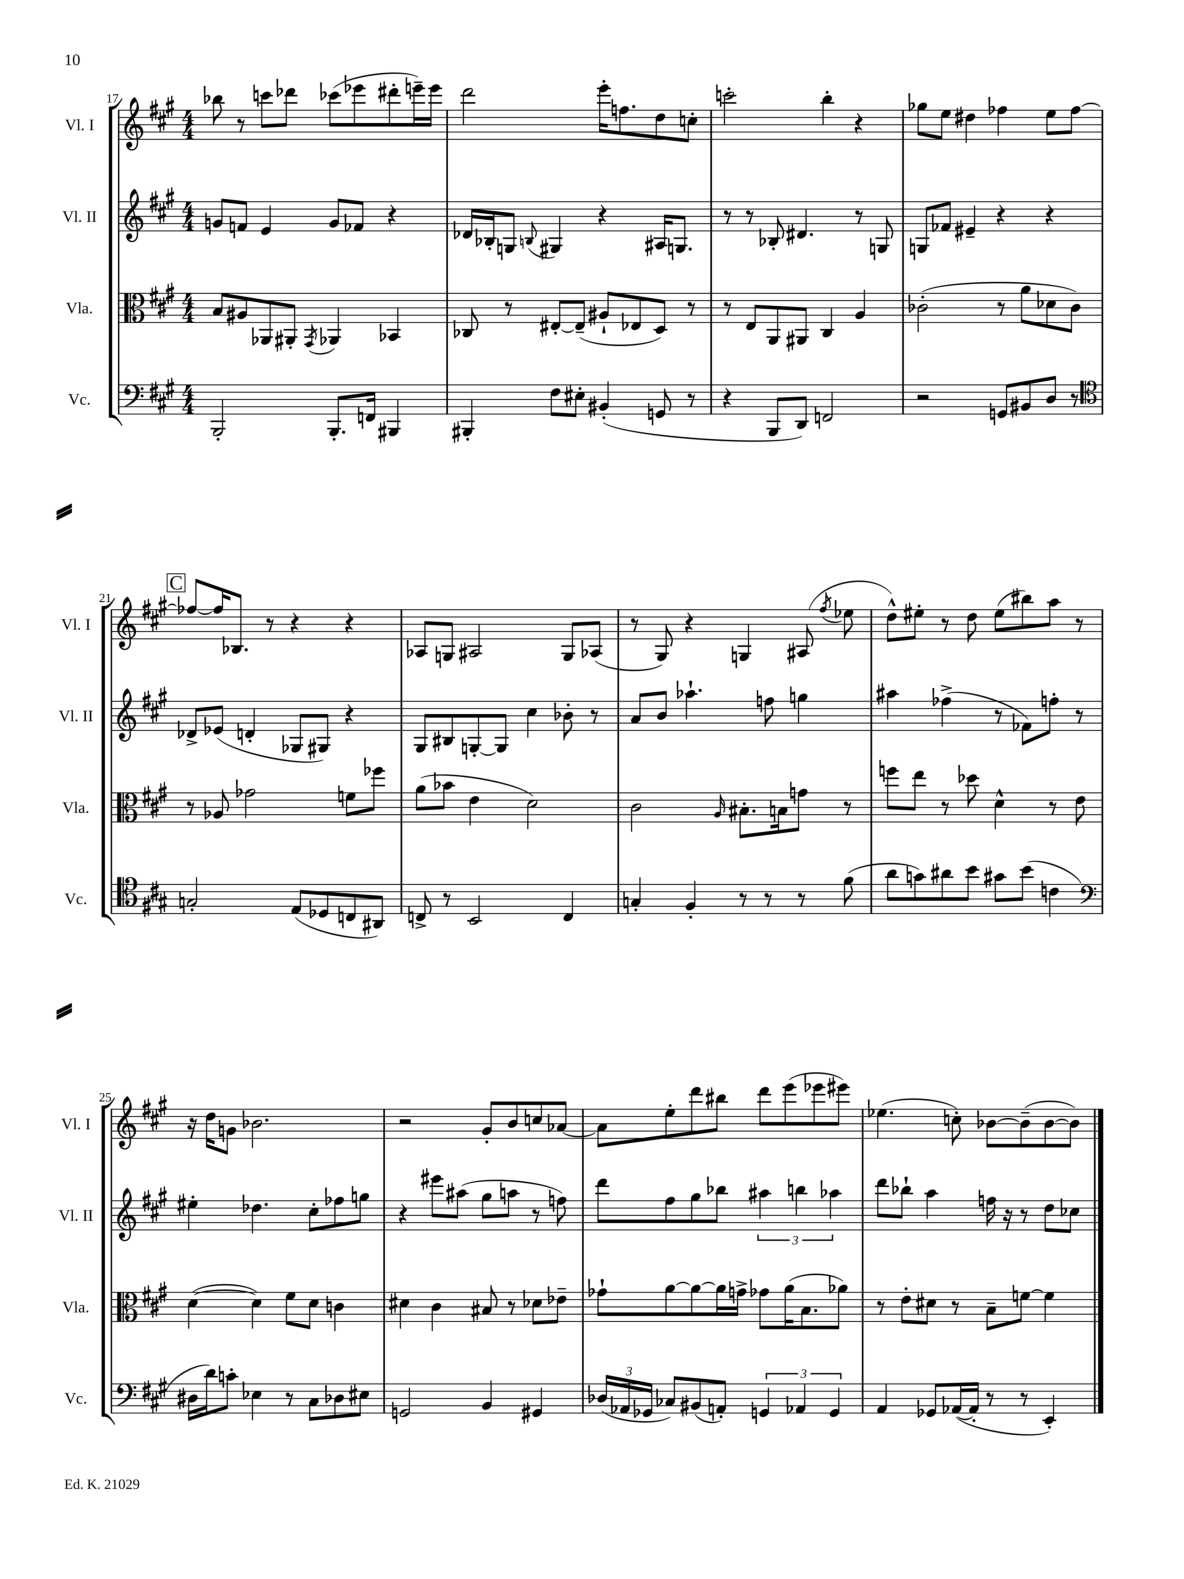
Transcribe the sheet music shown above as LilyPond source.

<<
\new StaffGroup <<
\new Staff = "s0" \with { instrumentName = "Vl. I" shortInstrumentName = "Vl. I" } {
    \clef treble \key a \major \numericTimeSignature \time 4/4
    \autoBeamOff bes''8 r8 c'''8[ des'''8] ces'''8[( ees'''8 dis'''8-. e'''16--) e'''16] |
    d'''2 e'''16[-. f''8. d''8 c''8]-. |
    c'''2-. b''4-. r4 |
    ges''8[ e''8] dis''4 fes''4 e''8[ fes''8]~ |
    \mark \markup { \box "C" } fes''8[~ fes''16 bes8.] r8 r4 r4 |
    aes8[ g8] ais2 g8[ aes8]( |
    r8 gis8) r4 g4 ais8( \acciaccatura { fis''8 } ees''8 |
    d''8[-^) eis''8]-. r8 d''8 eis''8[( bis''8) a''8] r8 |
    r16 d''16[ g'8] bes'2. |
    r2 gis'8[-. b'8 c''8 aes'8]~ |
    aes'8[ e''8-. d'''8 bis''8] d'''8[ e'''8( ees'''8 eis'''8]) |
    ees''4.( c''8-.) bes'8[~ bes'8--( bes'8~ bes'8]) \bar "|." |
}
\new Staff = "s1" \with { instrumentName = "Vl. II" shortInstrumentName = "Vl. II" } {
    \clef treble \key a \major \numericTimeSignature \time 4/4
    \autoBeamOff g'8[ f'8] e'4 g'8[ fes'8] r4 |
    des'16[ bes16-. g8] \appoggiatura { b8 } gis4 r4 ais16[ g8.] |
    r8 r8 bes8-. dis'4. r8 g8 |
    g8[ fes'8] eis'4-- r4 r4 |
    \mark \markup { \box "C" } des'8[-> ees'8]( d'4-. ges8[ gis8]) r4 |
    gis8[ bis8 g8~-. g8] cis''4 bes'8-. r8 |
    a'8[ b'8] aes''4.-! f''8 g''4 |
    ais''4 fes''4->( r8 fes'8[) f''8]-. r8 |
    eis''4-. des''4. cis''8[-. fes''8 g''8] |
    r4 eis'''8[ ais''8]( gis''8[ a''8] r8 f''8) |
    d'''8[ fis''8 gis''8 bes''8] \tuplet 3/2 { ais''4 b''4 aes''4 } |
    d'''8[ bes''8]-! a''4 f''16 r16 r8 d''8[ ces''8] \bar "|." |
}
\new Staff = "s2" \with { instrumentName = "Vla." shortInstrumentName = "Vla." } {
    \clef alto \key a \major \numericTimeSignature \time 4/4
    \autoBeamOff b8[ ais8 aes,8 ais,8]-. \acciaccatura { gis,8 } aes,4 bes,4 |
    ces8 r8 eis8[~-. eis8]--( ais8[-! ees8 d8]) r8 |
    r8 e8[ a,8 ais,8] cis4 a4 |
    ces'2-.( r8 a'8[ des'8 ces'8]) |
    \mark \markup { \box "C" } r8 aes8 ges'2 f'8[ fes''8] |
    a'8[( bes'8] e'4 d'2) |
    cis'2 \grace { a16 } bis8.[-. b16 g'8] r8 |
    f''8[ e''8] r8 des''8 d'4-^ r8 e'8 |
    d'4~( d'4) fis'8[ d'8] c'4 |
    dis'4 cis'4 bis8 r8 des'8[ ees'8]-- |
    ges'8[-! a'8~ a'8~ a'16 g'16]-> ges'8[ a'16( b8. aes'8]) |
    r8 e'8[-. dis'8] r8 b8[-- f'8]~ f'4 \bar "|." |
}
\new Staff = "s3" \with { instrumentName = "Vc." shortInstrumentName = "Vc." } {
    \clef bass \key a \major \numericTimeSignature \time 4/4
    \autoBeamOff b,,2-. b,,8.[-. f,16] bis,,4 |
    bis,,4-. fis8[ eis8]-. bis,4-.( g,8 r8 |
    r4 b,,8[ d,8]) f,2 |
    r2 g,8[ bis,8 d8] r8 |
    \mark \markup { \box "C" } \clef tenor g2-. e8[( des8 c8 ais,8]) |
    c8-> r8 b,2 c4 |
    g4-. fis4-. r8 r8 r8 fis'8( |
    a'8[ g'8) ais'8 b'8] gis'8[ b'8]( c'4 |
    \clef bass dis16[ d'16) c'8]-. ees4 r8 cis8[ des8 eis8] |
    g,2 b,4 gis,4 |
    \tuplet 3/2 { des16[( aes,16 ges,16] } ces8[) bis,8( a,8]-.) \tuplet 3/2 { g,4 aes,4 g,4 } |
    a,4 ges,8[ aes,16~( aes,16]-. r8 r8 e,4-.) \bar "|." |
}
>>
>>
\layout { \context { \Score currentBarNumber = #17 } }
